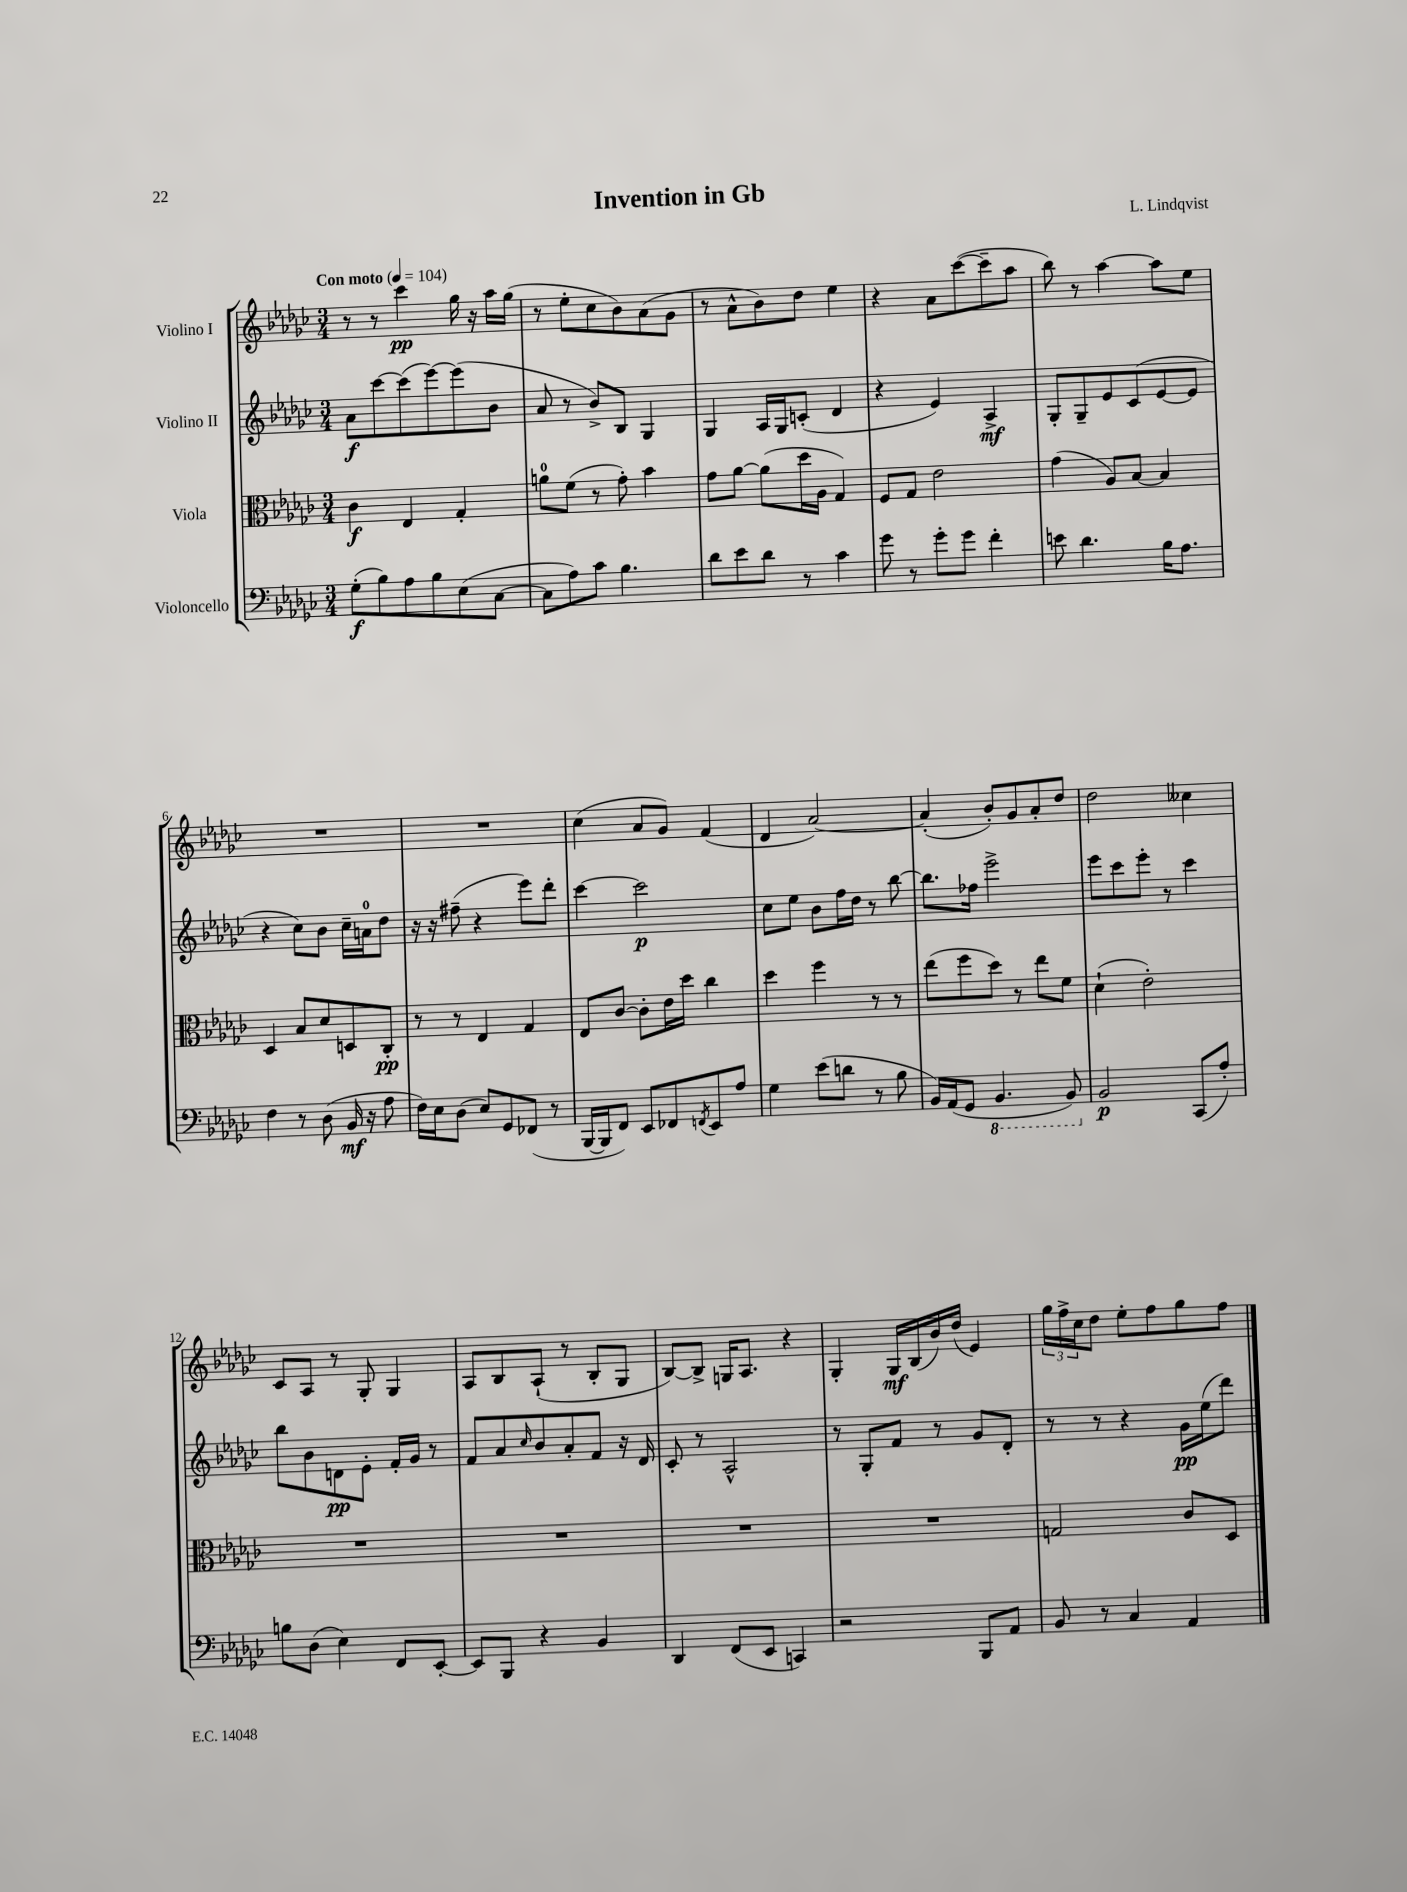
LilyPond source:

\header { title = "Invention in Gb" composer = "L. Lindqvist" }
<<
\new StaffGroup <<
\new Staff = "s0" \with { instrumentName = "Violino I" } {
    \clef treble \key ges \major \numericTimeSignature \time 3/4 \tempo "Con moto" 4 = 104
    r8 r8 ces'''4\pp ges''16 r16 aes''16 ges''16( |
    r8 ees''8-. ces''8 bes'8) aes'8( ges'8 |
    r8 aes'8-^ bes'8) des''8 ees''4 |
    r4 aes'8 ces'''8~( ces'''8-- aes''8 |
    bes''8) r8 aes''4~ aes''8 ees''8 |
    R2. |
    R2. |
    ces''4( aes'8 ges'8) f'4( |
    des'4 aes'2~) |
    aes'4-.( bes'8-.) ges'8 aes'8-. des''8 |
    des''2 ceses''4 |
    ces'8 aes8 r8 ges8-. ges4 |
    aes8 bes8 aes8-!( r8 bes8-. ges8 |
    bes8~) bes8-> g16 aes8. r4 |
    ges4-. ges16\mf bes16( bes'16) des''16( ees'4) |
    \tuplet 3/2 { ges''16 f''16-> ces''16 } des''8 ees''8-. f''8 ges''8 f''8 \bar "|." |
}
\new Staff = "s1" \with { instrumentName = "Violino II" } {
    \clef treble \key ges \major \numericTimeSignature \time 3/4
    aes'8\f ces'''8~ ces'''8( ees'''8~) ees'''8( bes'8 |
    aes'8 r8 bes'8->) bes8 ges4 |
    ges4 aes16 ges16 c'8-.( des'4 |
    r4 ees'4) aes4->\mf |
    ges8-. ges8-- ees'8 ces'8( ees'8~ ees'8 |
    r4 ces''8) bes'8 ces''16-- a'16-0 des''8 |
    r16 r16 fis''8--( r4 ees'''8) des'''8-. |
    ces'''4~ ces'''2\p |
    ces''8 ees''8 bes'8 f''16 des''16 r8 bes''8~ |
    bes''8. fes''16 ees'''2-> |
    ees'''8 ces'''8 ees'''8-. r8 ces'''4 |
    bes''8 bes'8 d'8\pp ees'8-. f'16-. ges'16 r8 |
    f'8 aes'8 \grace { ces''16 } bes'8 aes'8-. f'8 r16 des'16 |
    ces'8-. r8 aes2-^ |
    r8 ges8-. f'8 r8 ges'8 des'8-. |
    r8 r8 r4 ges'16\pp ees''16( des'''8) \bar "|." |
}
\new Staff = "s2" \with { instrumentName = "Viola" } {
    \clef alto \key ges \major \numericTimeSignature \time 3/4
    ces'4\f ees4 ges4-. |
    a'8-0 f'8( r8 ges'8-.) bes'4 |
    ges'8 aes'8~ aes'8( des''16 aes16 ges4) |
    f8 ges8 ees'2 |
    ges'4( aes8) bes8~ bes4 |
    des4 bes8 des'8 d8 ces8-.\pp |
    r8 r8 ees4 ges4 |
    ees8 ces'8~ ces'8-. ees'16 des''16 ces''4 |
    des''4 f''4 r8 r8 |
    ees''8( f''8 des''8) r8 ees''8 f'8 |
    des'4-!( ees'2-.) |
    R2. |
    R2. |
    R2. |
    R2. |
    g2 ces'8 des8 \bar "|." |
}
\new Staff = "s3" \with { instrumentName = "Violoncello" } {
    \clef bass \key ges \major \numericTimeSignature \time 3/4
    ges8-.\f( bes8) aes8 bes8 ees8( ces8~ |
    ces8 aes8) ces'8 bes4. |
    des'8 ees'8 des'8 r8 ces'4 |
    ges'8 r8 ges'8-. ges'8 f'4-. |
    e'8 des'4. bes16 aes8. |
    f4 r8 des8( bes,16\mf r16 aes8 |
    f16) ees16 des8( ees8) ges,8 fes,8( r8 |
    bes,,16~ bes,,16 f,8) ees,8 fes,8 \acciaccatura { f,8 } ees,8 aes8 |
    ges4 ees'8( d'8 r8 bes8 |
    bes,16) aes,16( ges,8 \ottava #-1 bes,,4. bes,,8) \ottava #0 |
    bes,2\p ces,8( aes8-.) |
    b8 des8( ees4) f,8 ees,8~-. |
    ees,8 bes,,8 r4 bes,4 |
    des,4 f,8( ees,8 c,4) |
    r2 bes,,8 aes,8 |
    bes,8 r8 ces4 aes,4 \bar "|." |
}
>>
>>
